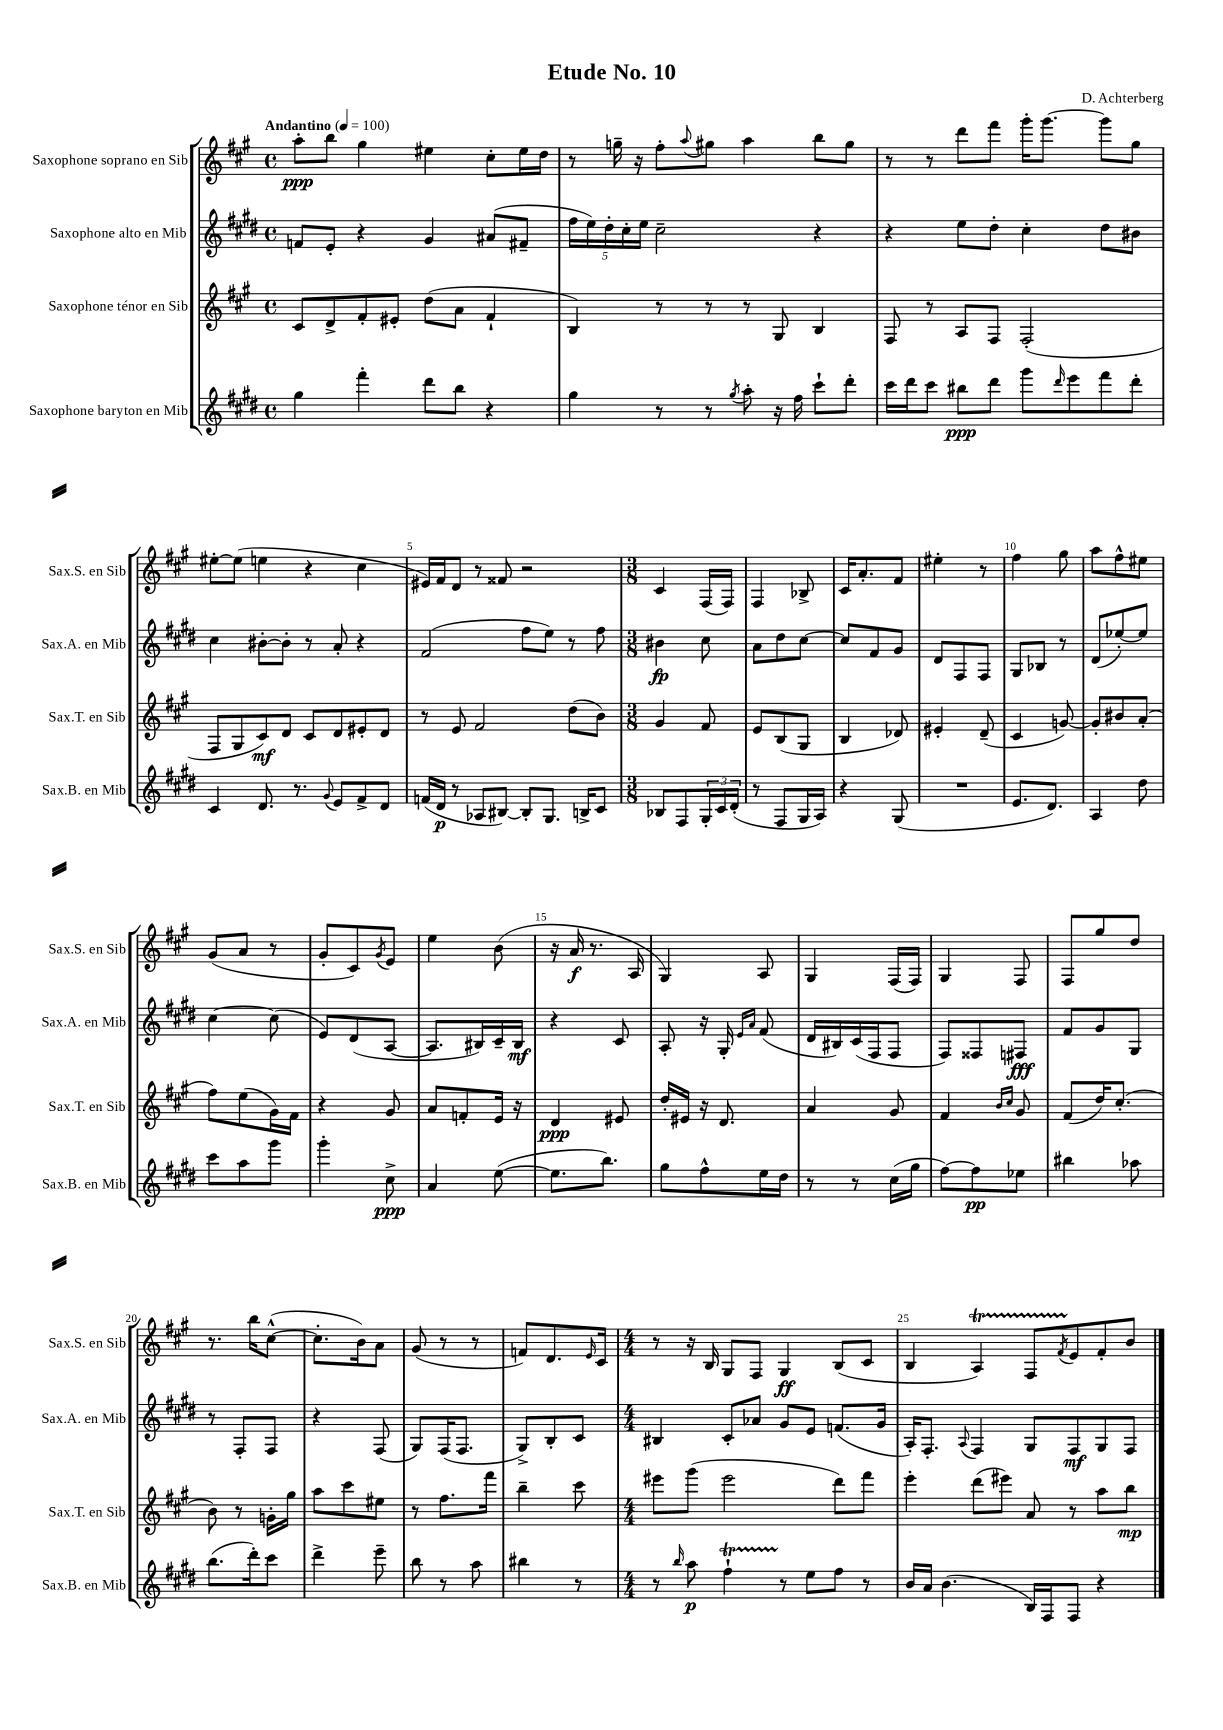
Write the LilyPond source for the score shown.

\header { title = "Etude No. 10" composer = "D. Achterberg" }
<<
\new StaffGroup <<
\new Staff = "s0" \with { instrumentName = "Saxophone soprano en Sib" shortInstrumentName = "Sax.S. en Sib" } {
    \clef treble \key a \major \defaultTimeSignature \time 4/4 \tempo "Andantino" 4 = 100
    a''8-.\ppp b''8 gis''4 eis''4 cis''8-. eis''16 d''16 |
    r8 g''16-- r16 fis''8-. \appoggiatura { a''8 } gis''8 a''4 b''8 gis''8 |
    r8 r8 d'''8 fis'''8 gis'''16-. gis'''8.~ gis'''8 gis''8 |
    eis''8~-. eis''8( e''4 r4 cis''4 |
    eis'16) fis'16 d'8 r8 fisis'8 r2 |
    \numericTimeSignature \time 3/8 cis'4 fis16( fis16) |
    fis4 bes8-> |
    cis'16 a'8.-. fis'8 |
    eis''4-. r8 |
    fis''4 gis''8 |
    a''8 fis''8-^ eis''8 |
    gis'8( a'8 r8 |
    gis'8-. cis'8) \acciaccatura { gis'8 } e'8 |
    e''4 b'8( |
    r16 a'16\f r8. a16 |
    gis4) a8 |
    gis4 fis16( fis16) |
    gis4 fis8 |
    fis8 gis''8 d''8 |
    r8. b''16 cis''8~-^( |
    cis''8.-. b'16) a'8 |
    gis'8( r8 r8 |
    f'8) d'8. \grace { e'16 } cis'16 |
    \numericTimeSignature \time 4/4 r8 r16 b16 gis8 fis8 gis4\ff b8( cis'8 |
    b4 a4\startTrillSpan) fis8 \acciaccatura { fis'8 } e'8\stopTrillSpan fis'8-. b'8 \bar "|." |
}
\new Staff = "s1" \with { instrumentName = "Saxophone alto en Mib" shortInstrumentName = "Sax.A. en Mib" } {
    \clef treble \key e \major \defaultTimeSignature \time 4/4
    f'8 e'8-. r4 gis'4 ais'8( fis'8-- |
    \tuplet 5/4 { fis''16 e''16) dis''16-. cis''16-. e''16 } cis''2-- r4 |
    r4 e''8 dis''8-. cis''4-. dis''8 bis'8 |
    cis''4 bis'8~-. bis'8-. r8 a'8-. r4 |
    fis'2( fis''8 e''8) r8 fis''8 |
    \numericTimeSignature \time 3/8 bis'4\fp cis''8 |
    a'8 dis''8 cis''8~ |
    cis''8 fis'8 gis'8 |
    dis'8 fis8 fis8 |
    gis8 bes8 r8 |
    dis'8( ees''8~-.) ees''8 |
    cis''4~ cis''8( |
    e'8) dis'8( a8~ |
    a8. bis16) cis'16-- bis16\mf |
    r4 cis'8 |
    a8-. r16 gis16-. \grace { e'16 a'16 } fis'8( |
    dis'16 bis16) cis'16( fis16 fis8 |
    fis8) fisis8 fis8\fff |
    fis'8 gis'8 gis8 |
    r8 fis8-. fis8 |
    r4 fis8( |
    gis8) fis16( fis8. |
    gis8->) b8-. cis'8 |
    \numericTimeSignature \time 4/4 bis4 cis'8-. aes'8 gis'8 e'8 f'8.( gis'16 |
    a16-.) fis8.-. \appoggiatura { a8 } fis4 gis8 fis8\mf gis8 fis8 \bar "|." |
}
\new Staff = "s2" \with { instrumentName = "Saxophone ténor en Sib" shortInstrumentName = "Sax.T. en Sib" } {
    \clef treble \key a \major \defaultTimeSignature \time 4/4
    cis'8 d'8-> fis'8-. eis'8-. d''8( a'8 fis'4-! |
    b4) r8 r8 r8 gis8 b4 |
    fis8 r8 a8 fis8 fis2-.( |
    fis8 gis8 cis'8\mf) d'8 cis'8 d'8 eis'8-. d'8 |
    r8 e'8 fis'2 d''8( b'8) |
    \numericTimeSignature \time 3/8 gis'4 fis'8 |
    e'8 b8( gis8 |
    b4 des'8) |
    eis'4-. d'8--( |
    cis'4 g'8~) |
    g'8-. bis'8 a'8-.( |
    fis''8) e''8( gis'16) fis'16 |
    r4 gis'8 |
    a'8 f'8-. e'16 r16 |
    d'4\ppp eis'8 |
    d''16-. eis'16 r16 d'8. |
    a'4 gis'8 |
    fis'4 \grace { b'16 cis''16 } gis'8 |
    fis'8( d''16) cis''8.-.( |
    b'8) r8 g'16-. gis''16 |
    a''8 cis'''8 eis''8 |
    r8 fis''8. fis'''16 |
    b''4-- cis'''8 |
    \numericTimeSignature \time 4/4 eis'''8 gis'''8( eis'''2 d'''8) fis'''8 |
    e'''4-. d'''8( eis'''8) a'8 r8 a''8 b''8\mp \bar "|." |
}
\new Staff = "s3" \with { instrumentName = "Saxophone baryton en Mib" shortInstrumentName = "Sax.B. en Mib" } {
    \clef treble \key e \major \defaultTimeSignature \time 4/4
    gis''4 fis'''4-. dis'''8 b''8 r4 |
    gis''4 r8 r8 \acciaccatura { gis''8 } a''8-. r16 fis''16 cis'''8-! dis'''8-. |
    cis'''16 dis'''16 cis'''8 bis''8\ppp dis'''8 gis'''8 \grace { dis'''16 } e'''8 fis'''8 dis'''8-. |
    cis'4 dis'8. r8. \appoggiatura { gis'8 } e'8 fis'8-> dis'8 |
    f'16( dis'16\p r8 aes8 bis8~) bis8-. gis8. b16-> cis'8 |
    \numericTimeSignature \time 3/8 bes8 fis8 \tuplet 3/2 { gis16-. cis'16 dis'16-.( } |
    r8 fis8 gis16 a16) |
    r4 gis8( |
    R4. |
    e'8. dis'8.) |
    a4 dis''8 |
    cis'''8 a''8 gis'''8 |
    gis'''4-. cis''8->\ppp |
    a'4 e''8~( |
    e''8. b''8.) |
    gis''8 fis''8-^ e''16 dis''16 |
    r8 r8 cis''16( gis''16 |
    fis''8~) fis''8\pp ees''8 |
    bis''4 aes''8 |
    b''8.( dis'''16-.) cis'''8 |
    dis'''4-> e'''8-- |
    b''8 r8 a''8 |
    bis''4 r8 |
    \numericTimeSignature \time 4/4 r8 \grace { b''16 } a''8\p fis''4-!\startTrillSpan r8\stopTrillSpan e''8 fis''8 r8 |
    b'16 a'16 b'4.( b16) fis16 fis8 r4 \bar "|." |
}
>>
>>
\layout { \context { \Score \override BarNumber.break-visibility = ##(#f #t #t) barNumberVisibility = #(every-nth-bar-number-visible 5) } }
